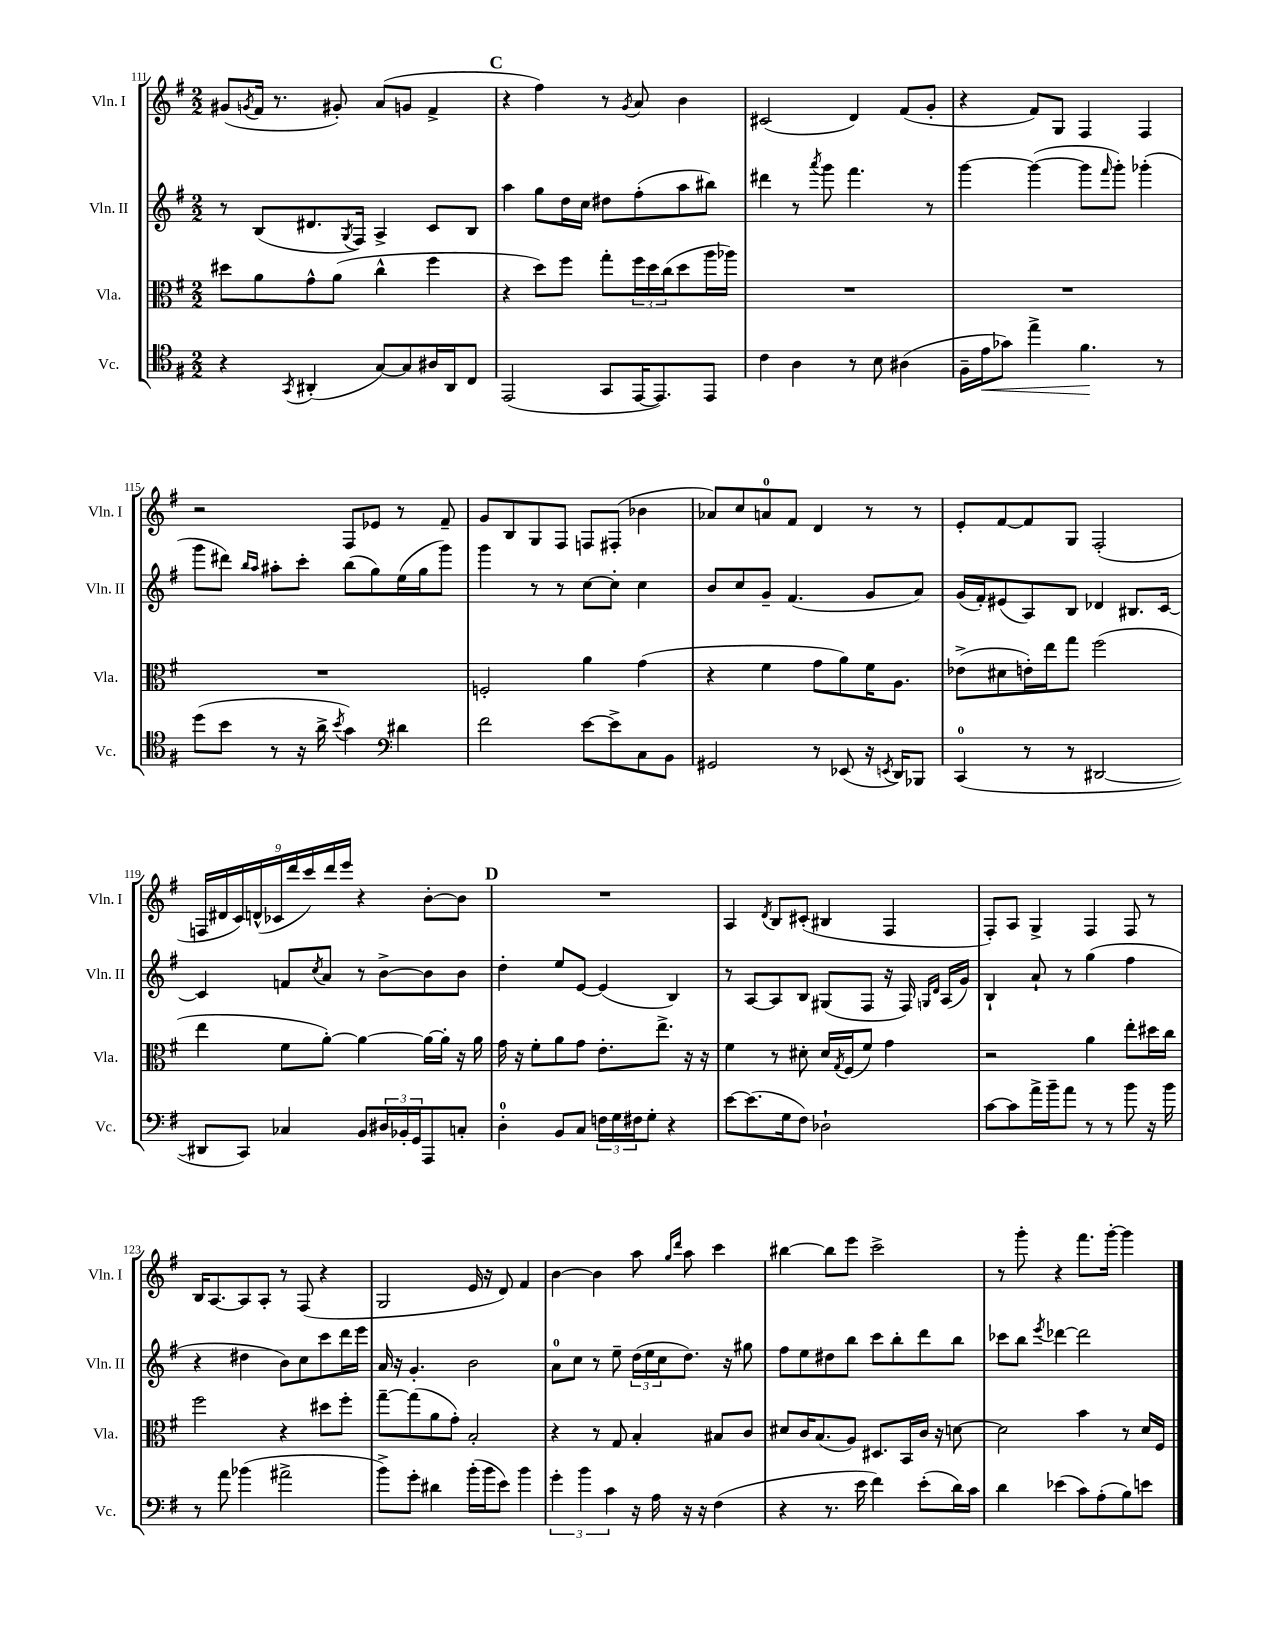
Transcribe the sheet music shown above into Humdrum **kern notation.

**kern	**kern	**kern	**kern
*staff4	*staff3	*staff2	*staff1
*clefC4	*clefC3	*clefG2	*clefG2
*k[f#]	*k[f#]	*k[f#]	*k[f#]
*M2/2	*M2/2	*M2/2	*M2/2
4r	8dd#\L	8r	(8g#/L
.	.	.	8qg/
.	8a\	(8B/L	16f#/Jk
.	.	.	8.r
8qGG/	.	.	.
(4AA#'/	8g^^\	8.d#/	.
.	(8a\J	.	8g#'/)
.	.	8qG/	.
.	.	16F#/Jk)	.
[8G/L)	4cc^^\	4A^/	(8a/L
8G/]	.	.	8g/J
16A#/L	4ff#\	8c/L	4f#^/
16AA#/J	.	.	.
8C/J	.	8B/J	.
=	=	=	=
(2EE/	4r	4aa\	4r
.	8dd\L)	8gg\L	4ff#\)
.	8ff#\J	16dd\L	.
.	.	16cc\JJ	.
8GG/L	8gg'\L	8dd#\L	8r
.	.	.	8qg/
[16EE/K	24ff#\L	(8ff#'\	8a/
.	24dd\	.	.
8.EE/])	.	.	.
.	(24cc\J	.	.
.	8dd\	8aa\	4b\
8EE/J	16aa\L	8bb#\J)	.
.	16aa-\JJ)	.	.
=	=	=	=
4c\	1r	4ddd#\	(2c#/
4A\	.	8r	.
.	.	8qaaa/	.
.	.	8ggg\	.
8r	.	4.fff#\	4d/)
8B\	.	.	.
(4A#\	.	.	(8f#/L
.	.	8r	8g'/J
=	=	=	=
16F#~\LL	1r	[4ggg\	4r
16e\J	.	.	.
8g-\J)	.	.	.
4ee^\	.	(4ggg\_	8f#/L)
.	.	.	8G/J
4.f#\	.	8ggg\]L	4F#/
.	.	16qqfff#/	.
.	.	8ggg'\J)	.
.	.	(4ggg-'\	4F#/
8r	.	.	.
=	=	=	=
(8dd\L	1r	8ggg\L	2r
8b\J	.	8ddd#\J)	.
.	.	16qqbb/LL	.
.	.	16qqaa/JJ	.
8r	.	8aa#'\L	.
16r	.	8ccc'\J	.
16a^\	.	.	.
8qb/	.	.	.
4g\)	.	(8bb\L	8F#/L
.	.	8gg\)	8e-/J
*clefF4	*	*	*
4d#\	.	(16ee\L	8r
.	.	16gg\J	.
.	.	8ggg\J)	8f#~/
=	=	=	=
2f#\	2F'/	4ggg\	8g/L
.	.	.	8B/
.	.	8r	8G/
.	.	8r	8F#/J
[8e\L	4a\	[8cc\L	8F/L
8e^\]	.	8cc'\]J	(8F#'/J
8C\	(4g\	4cc\	4b-\
8BB\J	.	.	.
=	=	=	=
2GG#/	4r	8b/L	8a-/L)
.	.	8cc/	8cc/
.	4f#\	8g~/J	8a/
.	.	(4.f#/	8f#/J
8r	8g\L	.	4d/
(8EE-/	8a\)	.	.
16r	16f#\K	8g/L	8r
8qEE/	.	.	.
16DD/LK)	8.A\J	.	.
8BBB-/J	.	8a/J)	8r
=	=	=	=
(4CC/	(8e-^\L	(16g/LL	8e'/L
.	.	16f#'/J)	.
.	8d#\	(8e#/	[8f#/
8r	16e'\L)	8A/)	8f#/]
.	16ee\J	.	.
8r	8gg\J	8B/J	8G/J
[2DD#/	(2ff#\	4d-/	(2F#'/
.	.	8.B#/L	.
.	.	[16c/Jk	.
=	=	=	=
8DD#/]L	4ee\	4c/]	18F/LL
.	.	.	18d#/
.	.	.	18c/)
8CC/J)	.	.	.
.	.	.	(18d^^/
.	.	.	18c-/
4C-/	8f#\L	8f/L	.
.	.	.	18ddd/
.	.	.	18ccc/)
.	.	8qcc/	.
.	[8a'\J)	8a/J	.
.	.	.	18ddd/
.	.	.	18eee/JJ
8BB/L	4a\_	8r	4r
24D#/L	.	[8b^\L	.
24BB-'/	.	.	.
24GG/J	.	.	.
8AAA/	16a\_LL	8b\]	[8b'\L
.	16a'\]JJ	.	.
8C'/J	16r	8b\J	8b\]J
.	16a\	.	.
=	=	=	=
4D'\	16g\	4dd'\	1r
.	16r	.	.
.	8f#'\L	.	.
8BB/L	8a\	8ee/L	.
8C/J	8g\J	[8e/J	.
24F\LL	8.e'\L	(4e/]	.
24G\	.	.	.
24F#\J	.	.	.
8G'\J	.	.	.
.	8.ee^\J	.	.
4r	.	4B/)	.
.	16r	.	.
.	16r	.	.
=	=	=	=
[8e\L	4f#\	8r	4A/
(8.e\]	.	[8A/L	.
.	.	.	8qd/
.	8r	8A/]	8B/L
16G\k	.	.	.
8F#\J)	8d#'\	8B/J	(8c#'/J
2D-`\	16d#/LL	(8G#/L	4B#/
.	8qG/	.	.
.	(16F#/J	.	.
.	8f#/J)	8F#/J	.
.	4g\	16r	4F#/
.	.	16F#/)	.
.	.	16qqG/LL	.
.	.	16qqd/JJ	.
.	.	(16A/LL	.
.	.	16g/JJ)	.
=	=	=	=
[8c\L	2r	4B`/	8F#'/L)
8c\]	.	.	8A/J
16a^\L	.	8a`/	4G^/
16b~\J	.	.	.
8a\J	.	8r	.
8r	4a\	(4gg\	4F#/
8r	.	.	.
8b\	8ee'\L	4ff#\	8F#/
16r	16dd#\L	.	8r
16b\	16cc\JJ	.	.
=	=	=	=
8r	2ff#\	4r	16B/LK
.	.	.	[8.A/
8a\	.	.	.
(4b-\	.	4dd#\	8A/]
.	.	.	8A'/J
2a#^\	4r	8b\L)	8r
.	.	8cc\	(8F#/
.	8dd#\L	8ccc\	4r
.	8ff#'\J	16ddd\L	.
.	.	16eee\JJ	.
=	=	=	=
8b^\L)	[8gg~\L	16a/	2G/
.	.	16r	.
8g'\J	(8gg\]	4.g'/	.
4d#\	8a\	.	.
.	8g'\J)	.	.
(16b'\LL	2B'/	2b\	16e/
16b\J	.	.	16r
8e\J)	.	.	8d/)
4b\	.	.	4f#/
=	=	=	=
6g'\	4r	8a\L	[4b\
.	.	8cc\J	.
6b\	.	.	.
.	8r	8r	4b\]
6c\	.	.	.
.	8G/	8ee~\	.
16r	4B'/	(24dd\LL	8aa\
.	.	24ee\	.
16A\	.	.	.
.	.	24cc\J	.
.	.	.	16qqgg/LL
.	.	.	16qqddd/JJ
16r	.	8.dd\J)	8aa\
16r	.	.	.
(4F#\	8B#/L	.	4ccc\
.	.	16r	.
.	8c/J	8gg#\	.
=	=	=	=
4r	8d#/L	8ff#\L	[4bb#\
.	16c/K	8ee\	.
.	(8.B/	.	.
8.r	.	8dd#\	8bb#\]L
.	8A/J)	8bb\J	8eee\J
16e\	.	.	.
4f#\)	8.D#/L	8ccc\L	2ccc^\
.	.	8bb'\	.
.	16BB/L	.	.
(8e'\L	16c/JJ	8ddd\	.
.	16r	.	.
16d\L)	[8d\	8bb\J	.
16c\JJ	.	.	.
=	=	=	=
4d\	2d\]	8ccc-\L	8r
.	.	8bb\J	8ggg'\
.	.	8qeee/	.
(4e-\	.	[4ddd-\	4r
8c\L)	4b\	2ddd-\]	8.fff#\L
(8A'\	.	.	.
.	.	.	[16ggg'\Jk
8B\)	8r	.	4ggg\]
8e\J	16d/LL	.	.
.	16F#/JJ	.	.
==	==	==	==
*-	*-	*-	*-
